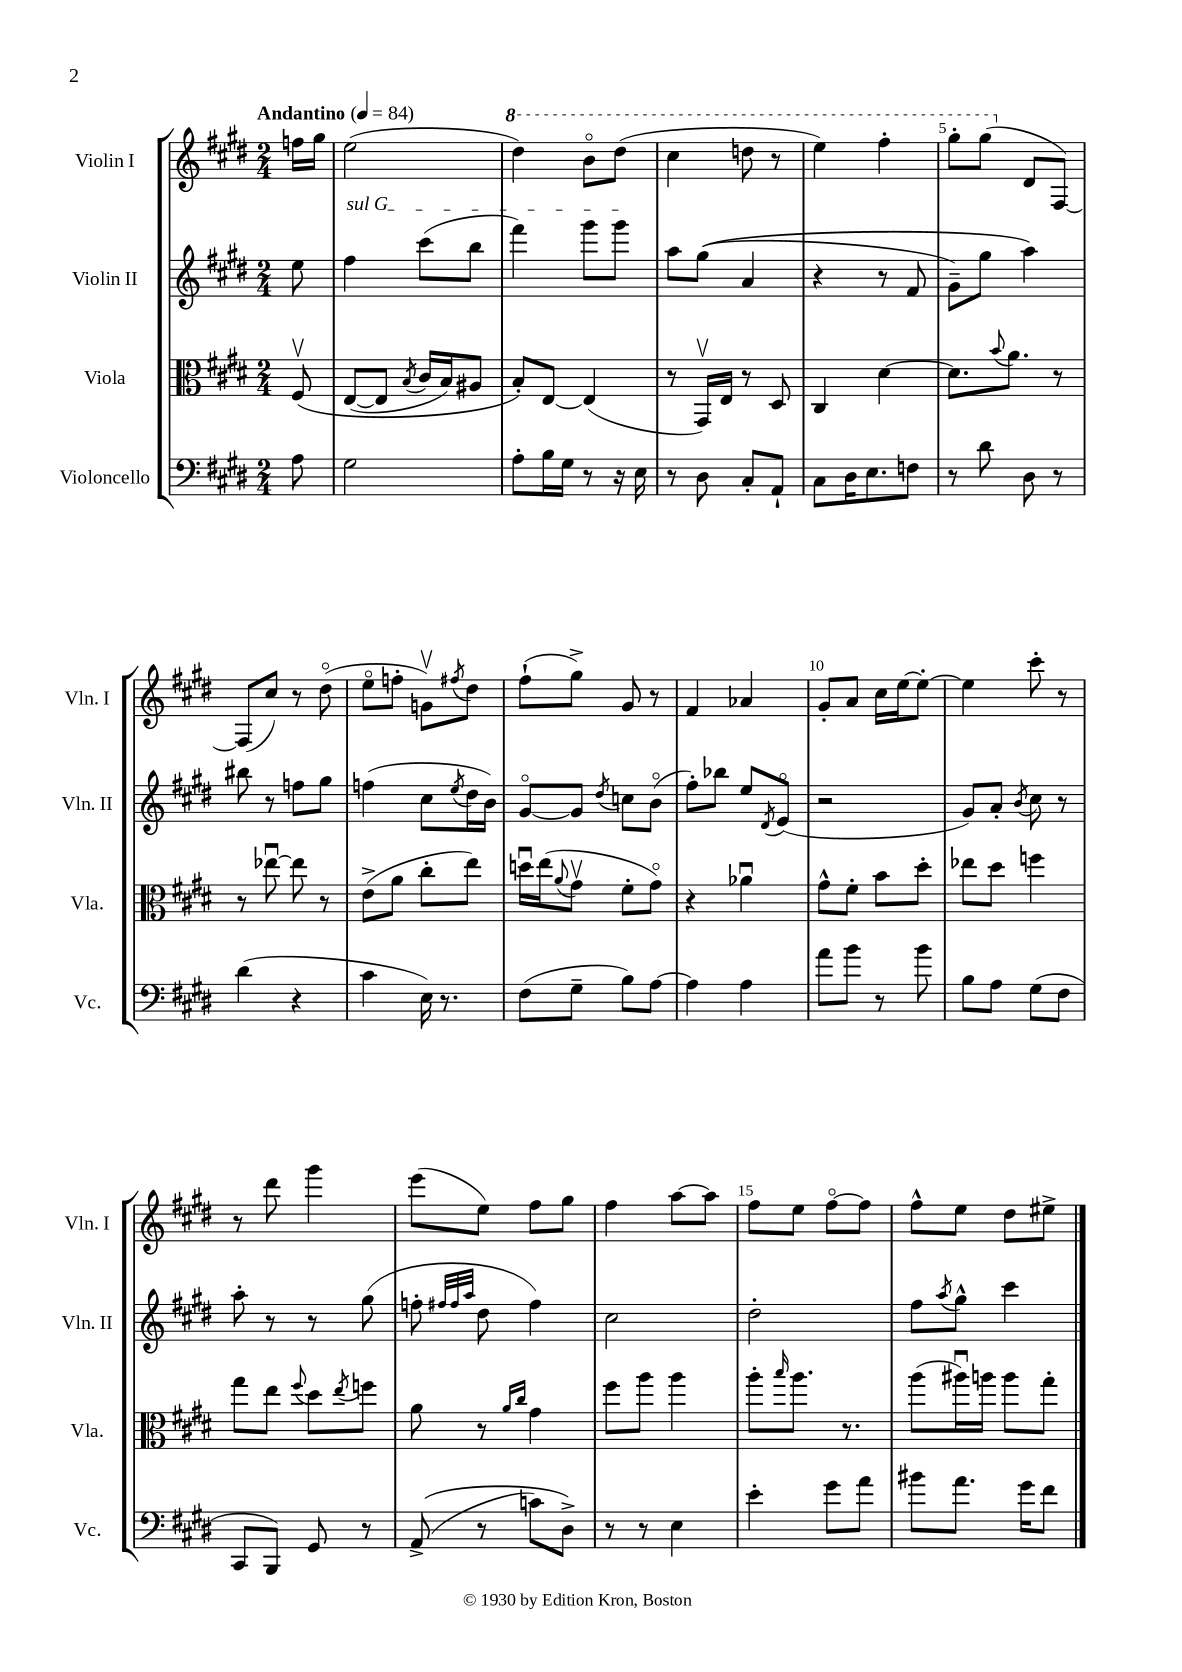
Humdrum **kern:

**kern	**kern	**kern	**kern
*staff4	*staff3	*staff2	*staff1
*clefF4	*clefC3	*clefG2	*clefG2
*k[f#c#g#d#]	*k[f#c#g#d#]	*k[f#c#g#d#]	*k[f#c#g#d#]
*M2/4	*M2/4	*M2/4	*M2/4
*MM84	*MM84	*MM84	*MM84
8A\	&(8F#v/	8ee\	16ff\LL
.	.	.	16gg#\JJ
=	=	=	=
2G#\	([8E/L	4ff#\	(2ee\
.	8E/]J	.	.
.	8qB/	.	.
.	16c#/LL	(8ccc#\L	.
.	16B/J)	.	.
.	8A#/J	8bb\J	.
=	=	=	=
8A'\L	8B'/L&)	4fff#\)	4ddd#\)
16B\L	[8E/J	.	.
16G#\JJ	.	.	.
8r	(4E/]	8ggg#\L	8bbo\L
16r	.	8ggg#\J	(8ddd#\J
16E\	.	.	.
=	=	=	=
8r	8r	8aa\L	4ccc#\
8D#\	16GG#v/LL)	&((8gg#\J	.
.	16E/JJ	.	.
8C#'/L	8r	4a/	8ddd\
8AA`/J	8D#/	.	8r
=	=	=	=
8C#\L	4C#/	4r	4eee\)
16D#\K	.	.	.
8.E\	.	.	.
.	[4d#\	8r	4fff#'\
8F\J	.	8f#/	.
=	=	=	=
8r	8.d#\]L	8g#~\L)	8ggg#'\L
8d#\	.	8gg#\J	(8ggg#\J
.	8qqb/	.	.
.	8.a\J	.	.
8D#\	.	4aa\&)	8d#/L
8r	8r	.	[8F#/J)
=	=	=	=
(4d#\	8r	8bb#\	(8F#/]L
.	[8ee-u\	8r	8cc#/J)
4r	8ee-\]	8ff\L	8r
.	8r	8gg#\J	(8dd#o\
=	=	=	=
4c#\	(8e^\L	(4ff\	8eeo\L
.	8a\J	.	8ff'\J
16E\)	8cc#'\L	8cc#\L	8gv\L)
8.r	.	.	.
.	.	8qee/	8qff#/
.	8ee\J)	16dd#\L	8dd#\J
.	.	16b\JJ)	.
=	=	=	=
(8F#\L	16ddu\LL	[8g#o/L	(8ff#`\L
.	(16ee\J	.	.
.	8qqa/	.	.
8G#~\J	8g#v\J	8g#/]J	8gg#^\J)
.	.	8qdd#/	.
8B\L)	8f#'\L	8cc\L	8g#/
[8A\J	8g#o\J)	(8bo\J	8r
=	=	=	=
4A\]	4r	8ff#'\L)	4f#/
.	.	8bb-\J	.
4A\	4a-u\	8ee/L	4a-/
.	.	8qd#/	.
.	.	(8eo/J	.
=	=	=	=
8a\L	8g#^^\L	2r	8g#'/L
8b\J	8f#'\J	.	8a/J
8r	8b\L	.	16cc#\LL
.	.	.	[16ee\J
8b\	8dd#'\J	.	8ee'\_J
=	=	=	=
8B\L	8ee-\L	8g#/L)	4ee\]
8A\J	8dd#\J	8a'/J	.
.	.	8qb/	.
(8G#\L	4ff\	8cc#\	8ccc#'\
8F#\J	.	8r	8r
=	=	=	=
8CC#/L	8gg#\L	8aa'\	8r
8BBB/J)	8ee\J	8r	8ddd#\
.	8qqff#/	.	.
8GG#/	8dd#\L	8r	4ggg#\
.	8qee/	.	.
8r	8ff\J	(8gg#\	.
=	=	=	=
&((8AA^/	8a\	8ff'\	(8eee\L
.	.	32qqff#/LLL	.
.	.	32qqff#/	.
.	.	32qqaa/JJJ	.
8r	8r	8dd#\	8ee\J)
.	16qqa/LL	.	.
.	16qqcc#/JJ	.	.
8c\L)	4g#\	4ff#\)	8ff#\L
8D#^\J&)	.	.	8gg#\J
=	=	=	=
8r	8ff#\L	2cc#\	4ff#\
8r	8aa\J	.	.
4E\	4aa\	.	[8aa\L
.	.	.	8aa\]J
=	=	=	=
4e'\	8aa'\L	2dd#'\	8ff#\L
.	16qqbb/	.	.
.	8.aa\J	.	8ee\J
8g#\L	.	.	[8ff#o\L
.	8.r	.	.
8a\J	.	.	8ff#\]J
=	=	=	=
8b#\L	(8aa\L	8ff#\L	8ff#^^\L
.	.	8qaa/	.
8.a\J	16aa#u\L)	8gg#^^\J	8ee\J
.	16aa\JJ	.	.
.	8aa\L	4ccc#\	8dd#\L
16g#\LK	.	.	.
8f#\J	8gg#'\J	.	8ee#^\J
==	==	==	==
*-	*-	*-	*-
